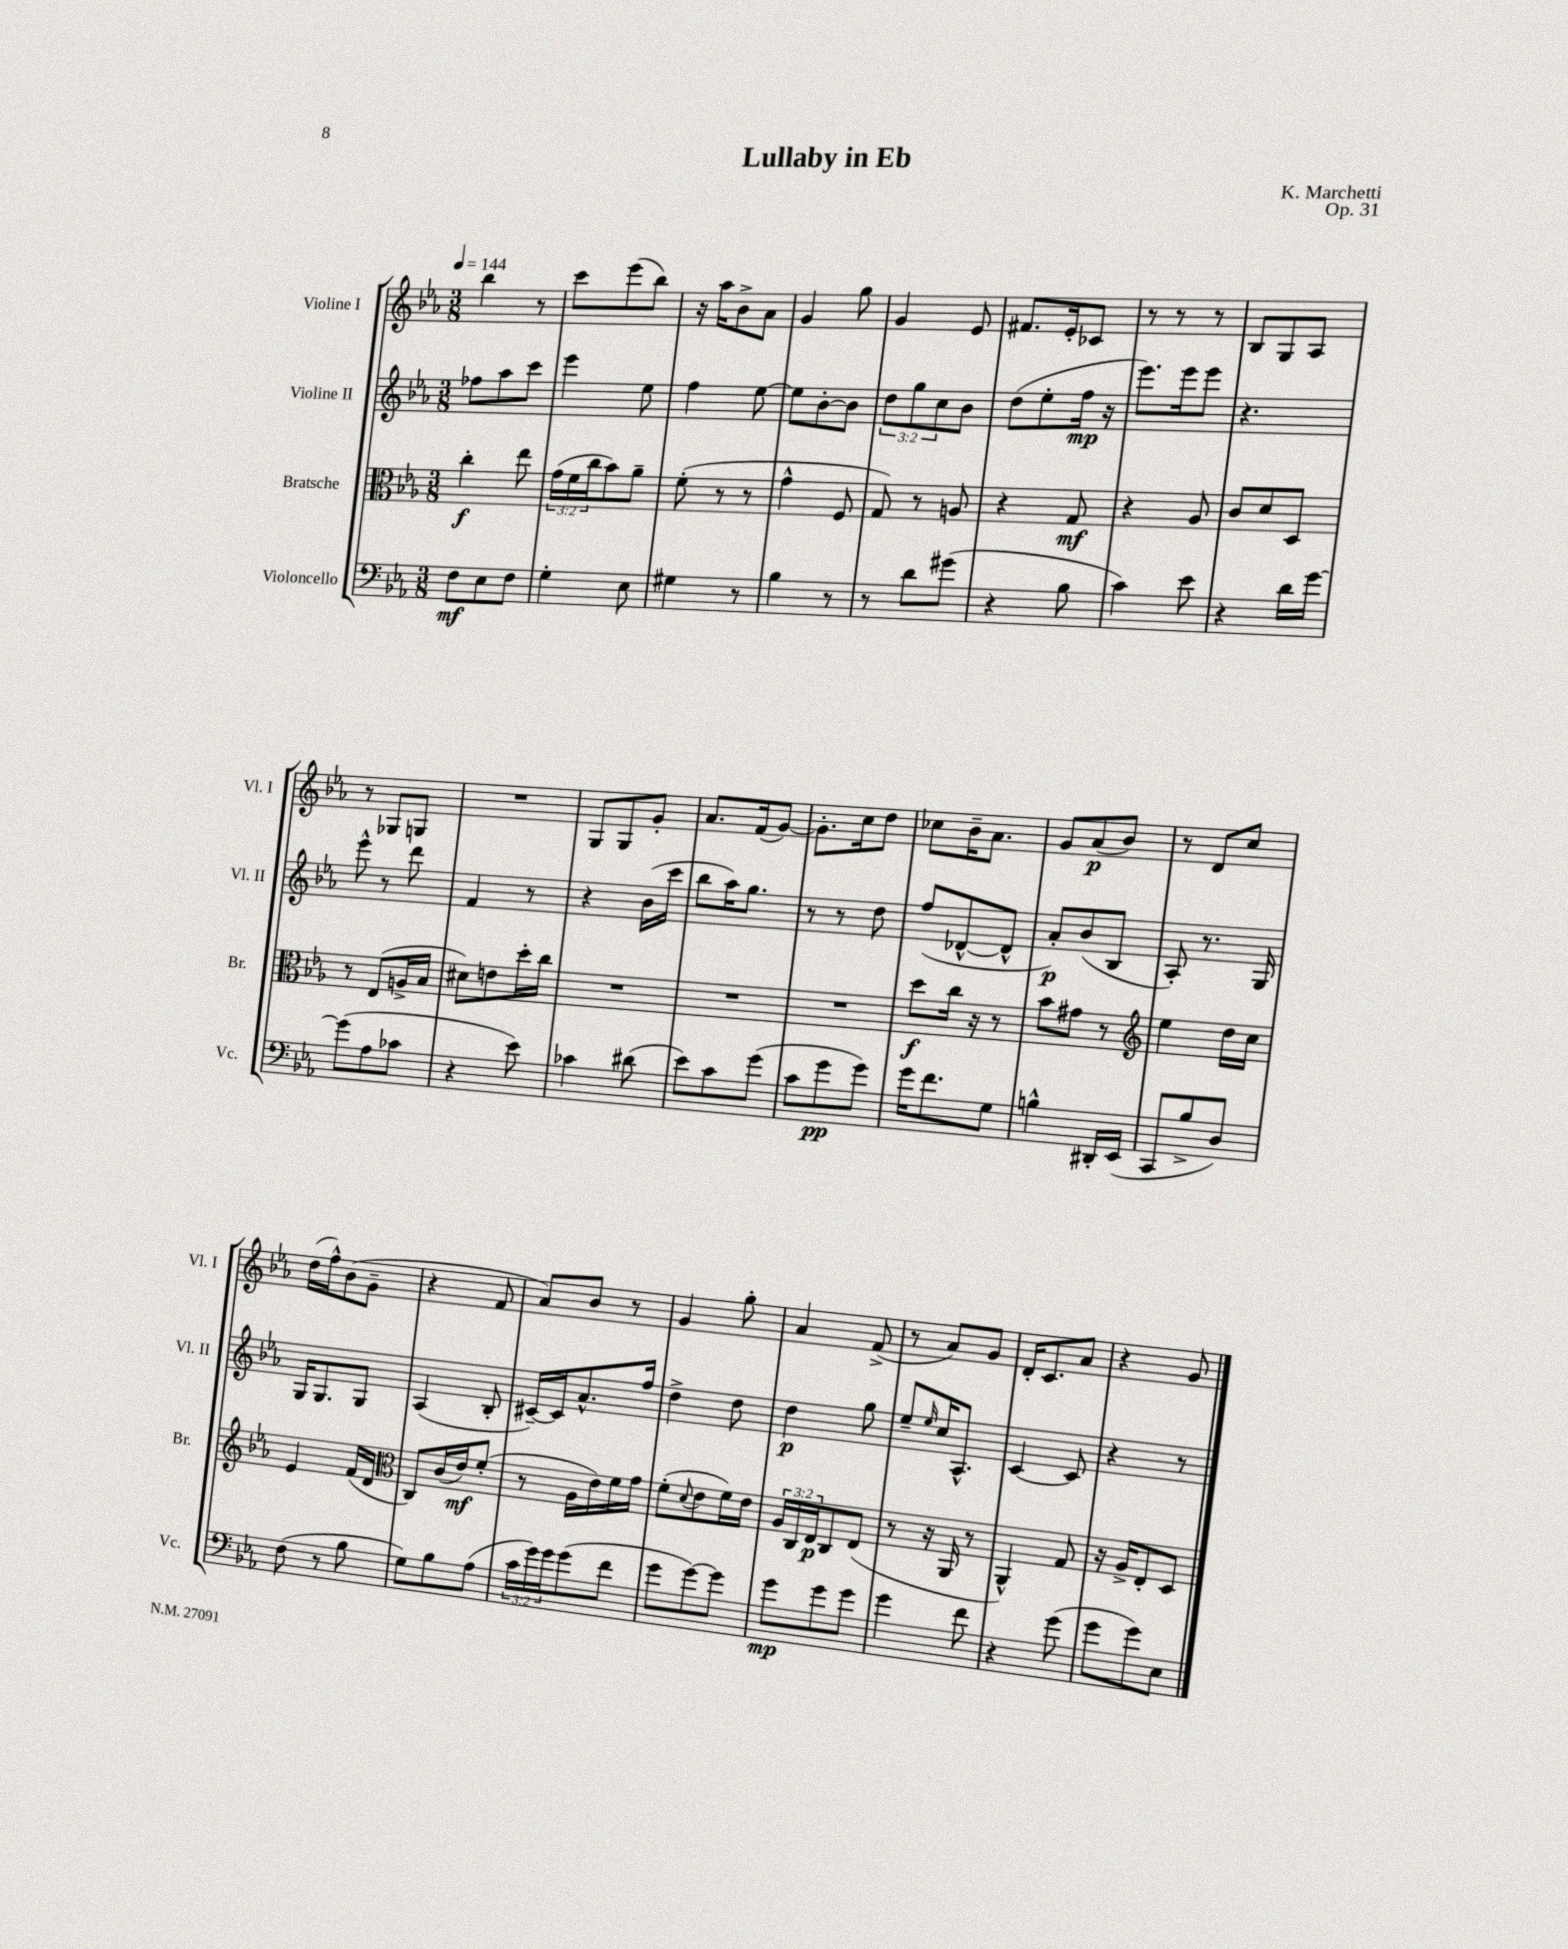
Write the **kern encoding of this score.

**kern	**dynam	**kern	**dynam	**kern	**dynam	**kern	**dynam
*part4	*part4	*part3	*part3	*part2	*part2	*part1	*part1
*staff4	*staff4	*staff3	*staff3	*staff2	*staff2	*staff1	*staff1
*I"Violoncello	*	*I"Bratsche	*	*I"Violine II	*	*I"Violine I	*
*I'Vc.	*	*I'Br.	*	*I'Vl. II	*	*I'Vl. I	*
*clefF4	*	*clefC3	*	*clefG2	*	*clefG2	*
*k[b-e-a-]	*	*k[b-e-a-]	*	*k[b-e-a-]	*	*k[b-e-a-]	*
*M3/8	*	*M3/8	*	*M3/8	*	*M3/8	*
*MM144	*	*MM144	*	*MM144	*	*MM144	*
=1	=1	=1	=1	=1	=1	=1	=1
8F\L	mf	4cc'\	f	8ff-X\L	.	4bb-\	.
8E-\	.	.	.	8aa-\	.	.	.
8F\J	.	8ee-\	.	8ccc\J	.	8r	.
=2	=2	=2	=2	=2	=2	=2	=2
4G'\	.	(24g\LL	.	4eee-\	.	8ccc\L	.
.	.	24f\	.	.	.	.	.
.	.	24cc\J	.	.	.	.	.
.	.	8b-\)	.	.	.	(8eee-\	.
8E-\	.	8a-~\J	.	8ee-\	.	8bb-\J)	.
=3	=3	=3	=3	=3	=3	=3	=3
4G#X\	.	(8f'\	.	4ff\	.	16r	.
.	.	.	.	.	.	16aa-\KL	.
.	.	8r	.	.	.	8b-^\	.
8r	.	8r	.	[8ee-\	.	8a-\J	.
=4	=4	=4	=4	=4	=4	=4	=4
4B-\	.	4g^^\	.	8ee-\L]	.	4g/	.
.	.	.	.	[8b-'\	.	.	.
8r	.	8F/	.	8b-\J]	.	8gg\	.
=5	=5	=5	=5	=5	=5	=5	=5
8r	.	8G/)	.	12dd\L	.	4g/	.
.	.	.	.	12gg\	.	.	.
8d\L	.	8r	.	.	.	.	.
.	.	.	.	12cc\	.	.	.
(8g#X\J	.	8An/	.	8b-\J	.	8e-/	.
=6	=6	=6	=6	=6	=6	=6	=6
4r	.	4r	.	(8dd\L	.	8.f#X/L	.
.	.	.	.	8ee-'\	.	.	.
.	.	.	.	.	.	16e-'/k	.
8B-\	.	8G/	mf	16ff\Jk	mp	8c-X/J	.
.	.	.	.	16r	.	.	.
=7	=7	=7	=7	=7	=7	=7	=7
4c\)	.	4r	.	8.eee-\L)	.	8r	.
.	.	.	.	.	.	8r	.
.	.	.	.	16eee-\k	.	.	.
8e-\	.	8A-/	.	8eee-\J	.	8r	.
=8	=8	=8	=8	=8	=8	=8	=8
4r	.	8c/L	.	4.r	.	8B-/L	.
.	.	8d/	.	.	.	8G/	.
16d\LL	.	8D/J	.	.	.	8A-/J	.
[16g\JJ	.	.	.	.	.	.	.
!!LO:LB:g=z
=9	=9	=9	=9	=9	=9	=9	=9
(8g\L]	.	8r	.	8eee-^^\	.	8r	.
8A-\	.	(8E-/L	.	8r	.	8G-X/L	.
8c-X\J	.	16An^/L	.	8ddd\	.	8Gn/J	.
.	.	16B-/JJ	.	.	.	.	.
=10	=10	=10	=10	=10	=10	=10	=10
4r	.	8d#X\L)	.	4f/	.	4.r	.
.	.	8en\	.	.	.	.	.
8e-\)	.	16dd'\L	.	8r	.	.	.
.	.	16cc\JJ	.	.	.	.	.
=11	=11	=11	=11	=11	=11	=11	=11
4c-X\	.	4.r	.	4r	.	8G/L	.
.	.	.	.	.	.	8G/	.
(8d#X\	.	.	.	(16b-\LL	.	8g'/J	.
.	.	.	.	16ccc\JJ	.	.	.
=12	=12	=12	=12	=12	=12	=12	=12
8e-\L)	.	4.r	.	8bb-\L	.	8.a-/L	.
8c\	.	.	.	16aa-\K)	.	.	.
.	.	.	.	8.gg\J	.	(16f/k	.
(8g\J	.	.	.	.	.	[8g/J)	.
=13	=13	=13	=13	=13	=13	=13	=13
8c\L	.	4.r	.	8r	.	8.g'\L]	.
8g\	pp	.	.	8r	.	.	.
.	.	.	.	.	.	16cc\k	.
8g\J)	.	.	.	8dd\	.	8dd\J	.
=14	=14	=14	=14	=14	=14	=14	=14
16g\KL	.	8dd\L	f	(8ff/L	.	8cc-X\L	.
8.f\	.	.	.	.	.	.	.
.	.	16cc\Jk	.	[8d-X^^/	.	16b-~\K	.
.	.	16r	.	.	.	8.a-\J	.
8G\J	.	8r	.	8d-^^/J]	.	.	.
=15	=15	=15	=15	=15	=15	=15	=15
4Bn^^\	.	8b-\L	.	8a-'/L)	p	8g/L	.
.	.	8g#X\J	.	(8b-/	.	(8a-/	p
16DD#X'/LL	.	8r	.	8B-/J	.	8b-/J)	.
(16EE-/JJ	.	.	.	.	.	.	.
=16	=16	=16	=16	=16	=16	=16	=16
*	*	*clefG2	*	*	*	*	*
8CC/L	.	4ee-\	.	8A-'/)	.	8r	.
8B-^/	.	.	.	8.r	.	8d/L	.
8D/J)	.	16dd\LL	.	.	.	8cc/J	.
.	.	16cc\JJ	.	16G/	.	.	.
!!LO:LB:g=z
=17	=17	=17	=17	=17	=17	=17	=17
(8F\	.	4e-/	.	16G/KL	.	(16dd\LL	.
.	.	.	.	8.G/	.	16ff^^\J)	.
8r	.	.	.	.	.	(8b-\	.
8B-\	.	(16f/LL	.	8G/J	.	8g~\J	.
.	.	16d/JJ	.	.	.	.	.
=18	=18	=18	=18	=18	=18	=18	=18
*	*	*clefC3	*	*	*	*	*
8G\L)	.	8C/L)	.	(4A-/	.	4r	.
8B-\	.	(16c/L	.	.	.	.	.
.	.	16e-/J)	mf	.	.	.	.
(8A-\J	.	(8f'/J	.	8B-'/	.	8f/	.
=19	=19	=19	=19	=19	=19	=19	=19
24c\LL	.	8r	.	[16c#X~/LL)	.	8a-/L)	.
24g\)	.	.	.	.	.	.	.
.	.	.	.	16c#/J]	.	.	.
24g\J	.	.	.	.	.	.	.
(8g\	.	16A-\LL	.	8.a-^^/	.	8b-/J	.
.	.	16e-\)	.	.	.	.	.
8f\J	.	16f\	.	.	.	8r	.
.	.	16g\JJ	.	16ff/Jk	.	.	.
=20	=20	=20	=20	=20	=20	=20	=20
8g\L	.	(8f'\L	.	4dd^\	.	4g/	.
.	.	8qqd/	.	.	.	.	.
[8g\)	.	8e-\	.	.	.	.	.
8g\J]	.	16f\L)	.	8dd\	.	8gg'\	.
.	.	16e-\JJ	.	.	.	.	.
=21	=21	=21	=21	=21	=21	=21	=21
8g\L	mp	24A-/LL	.	4dd\	p	4a-/	.
.	.	24C/	.	.	.	.	.
.	.	24E-/J	p	.	.	.	.
8g\	.	8C/	.	.	.	.	.
8g\J	.	(8E-/J	.	8gg\	.	(8f^/	.
=22	=22	=22	=22	=22	=22	=22	=22
4g\	.	8r	.	8ee-~/L	.	8r	.
.	.	.	.	16qqee-/	.	.	.
.	.	16r	.	16cc/K	.	8a-/L)	.
.	.	16AA-/	.	8.A-^^/J	.	.	.
8f\	.	8r	.	.	.	8g/J	.
=23	=23	=23	=23	=23	=23	=23	=23
4r	.	4AA-^^/)	.	[4c/	.	16d'/KL	.
.	.	.	.	.	.	8.c/	.
(8g\	.	8G/	.	8c/]	.	8a-/J	.
=24	=24	=24	=24	=24	=24	=24	=24
8g\L	.	16r	.	4r	.	4r	.
.	.	16A-^/KL	.	.	.	.	.
8g\)	.	8E-'/	.	.	.	.	.
8E-\J	.	8D/J	.	8r	.	8g/	.
==	==	==	==	==	==	==	==
*-	*-	*-	*-	*-	*-	*-	*-
